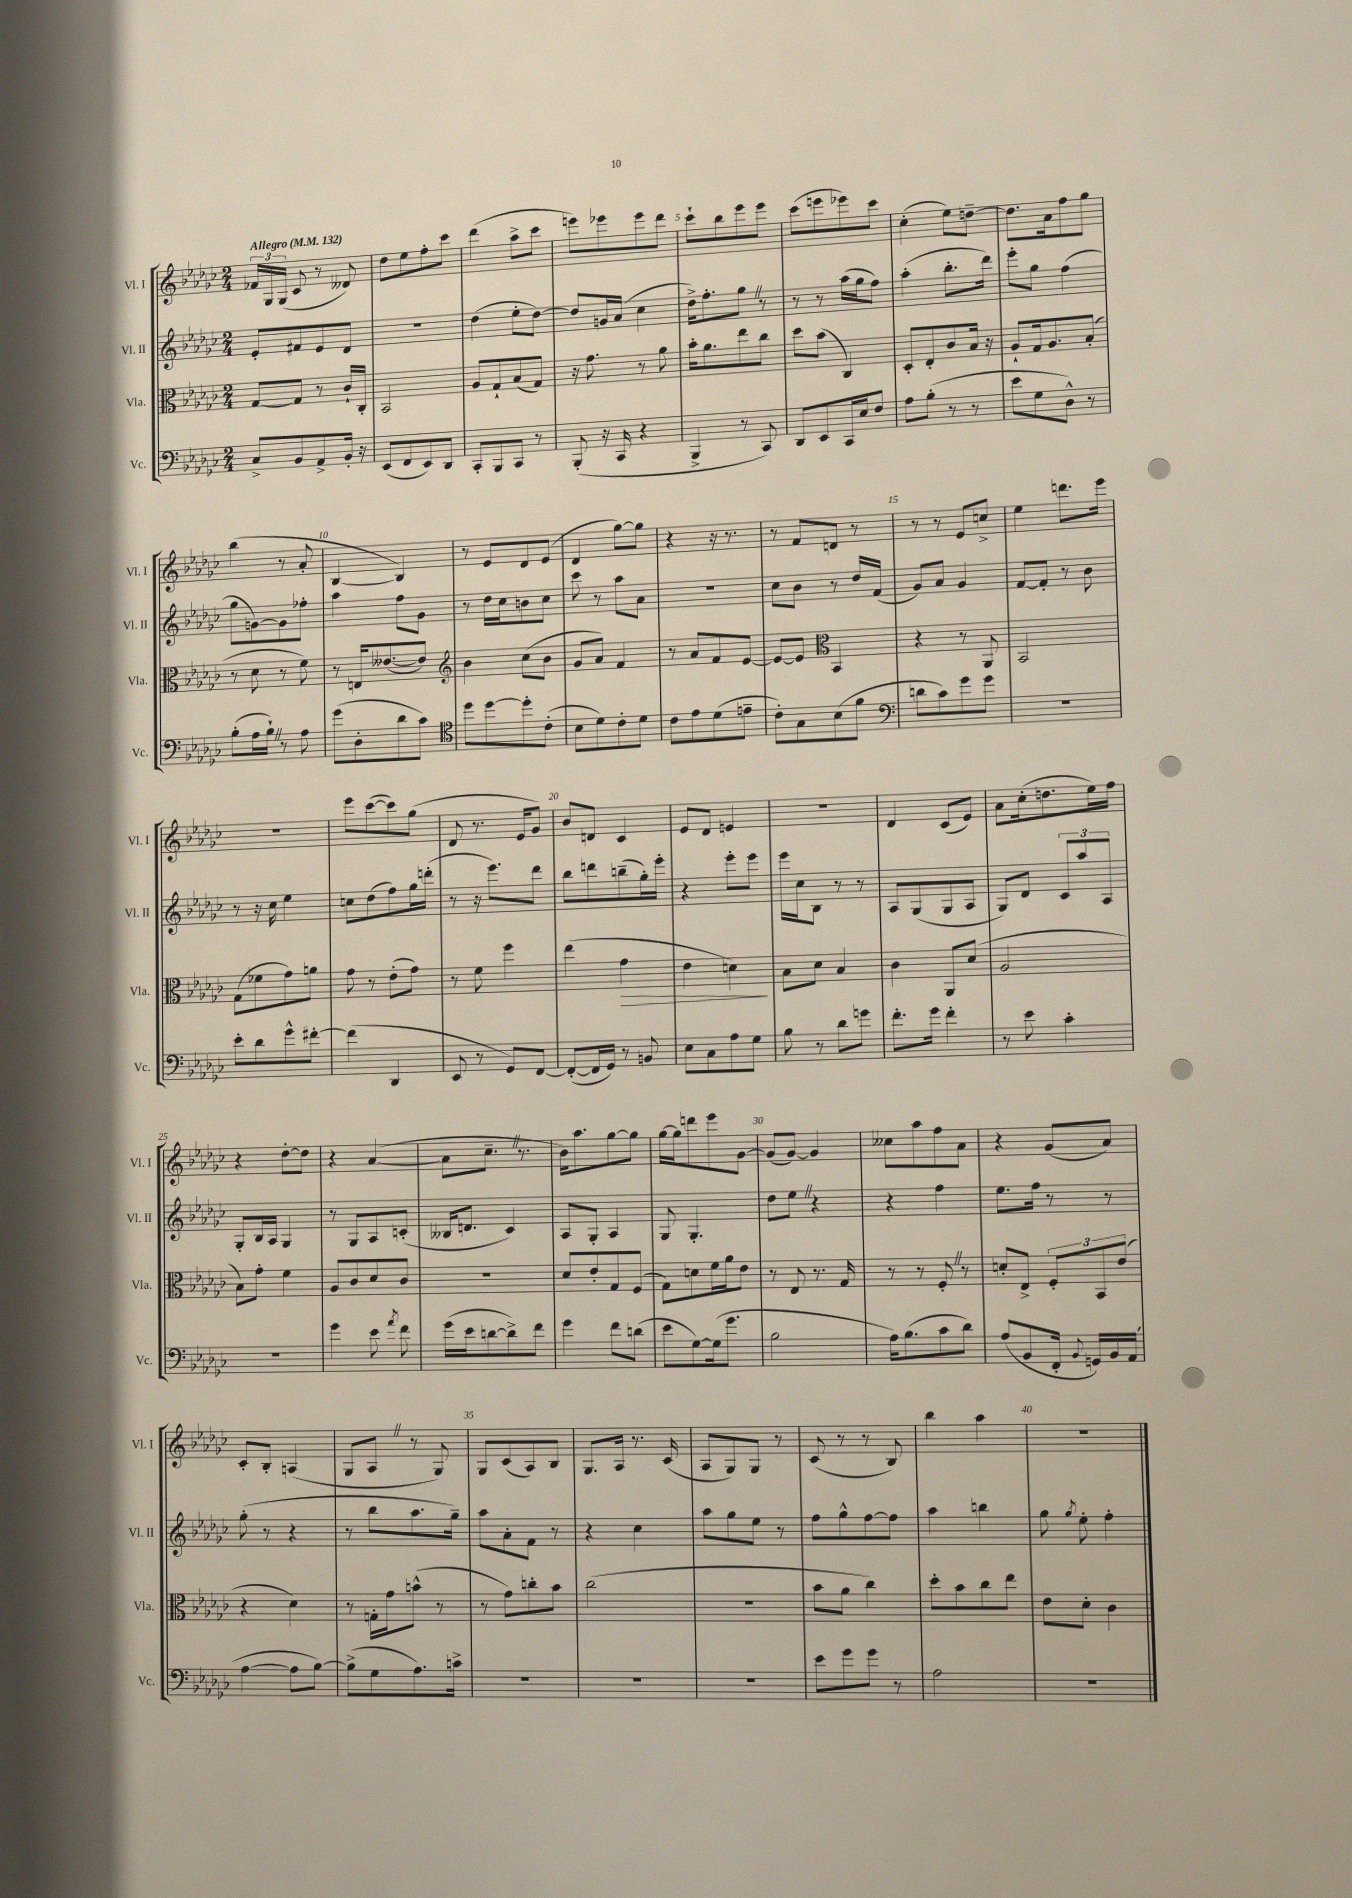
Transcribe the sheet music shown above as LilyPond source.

<<
\new StaffGroup <<
\new Staff = "s0" \with { instrumentName = "Vl. I" shortInstrumentName = "Vl. I" } {
    \clef treble \key ges \major \numericTimeSignature \time 2/4 \tempo "Allegro" 4 = 132
    \autoBeamOff \tuplet 3/2 { fes'16[ ges16 ges16]( } ces'8 r8 deses'8) |
    des''8[ ees''8 f''8-. ces'''8] |
    des'''4( aes''8[-> ces'''8] |
    e'''8[) ees'''8 ees'''8 des'''8] |
    ces'''8[-! bes''8 ees'''8 ees'''8] |
    ces'''8[( e'''8 ees'''8) ces'''8] |
    ces''4-.( ees''8[) d''8]~-- |
    d''8.[ aes'16 f''8 ges''8] |
    bes''4( r8 aes'8-. |
    bes4~ bes4) |
    r8 ees'8[ des'8 ees'8]( |
    des'4 ges''8[~) ges''8] |
    r4 r16 r8. |
    r8 f'8[ d'8] r8 |
    r8 r8 ees'8[ c''8]-> |
    ees''4 d'''8.[ ees'''16] |
    R2 |
    ees'''8[ ces'''8~( ces'''8) ges''8]( |
    des'8 r8. ees'16[ ges'8]) |
    bes'8[ d'8] ces'4 |
    ees'8[ des'8] e'4 |
    r2 |
    des'4 ces'8[( ees'8]) |
    aes'8[ ces''16-.( d''8. ees''16) f''16] |
    r4 des''8[~-. des''8] |
    r4 aes'4~( |
    aes'8[ ces''8.]-- \once \override BreathingSign.text = \markup { \musicglyph "scripts.caesura.straight" } \breathe r8. |
    bes'16[) aes''8. ges''8~ ges''8] |
    ges''16[~ ges''16 d'''8 ees'''8 ges'8]~ |
    ges'8[( ges'8]~) ges'4 |
    ceses''8[ aes''8 f''8 aes'8] |
    r4 ges'8[( aes'8]) |
    ces'8[-. bes8]-. a4( |
    ges8[ aes8] \once \override BreathingSign.text = \markup { \musicglyph "scripts.caesura.straight" } \breathe r8 ges8) |
    ges8[ ces'8( aes8) bes8] |
    ges8.[ aes16] r8. ces'16( |
    aes8[ ges8) ges8] r8 |
    ces'8( r8 r8 bes8) |
    bes''4 aes''4 |
    r2 \bar "|." |
}
\new Staff = "s1" \with { instrumentName = "Vl. II" shortInstrumentName = "Vl. II" } {
    \clef treble \key ges \major \numericTimeSignature \time 2/4
    \autoBeamOff ees'8[-. fis'8 ees'8 des'8] |
    R2 |
    des''4( ees''8[-. des''8]~) |
    des''8[ g'16 aes'16]( ces''4 |
    des''16[->) f''8.-. ges''8] \once \override BreathingSign.text = \markup { \musicglyph "scripts.caesura.straight" } \breathe r8 |
    r8 r8 aes''16[( ges''16 f''8]) |
    aes''4-.( bes''8.[-. des'''16]) |
    ees'''8[-. ges''8] f''4( |
    ges''8[ g'8~) g'8 fes''8]-. |
    aes''4 f''8[ ges'8] |
    r8 des''16[ ces''16 b'8 ces''8] |
    ces'''8 r8 aes''8[ aes'8] |
    R2 |
    ces''8[ bes'8] r8 des''16[ f'16]( |
    ges'8[) aes'8] ges'4 |
    f'8[~ f'8]-. r8 bes'8 |
    r8 r16 ces''16 ees''4 |
    c''8[ des''8( f''8) ges''16 d'''16]-.( |
    r8 r16 ees'''8.[) des'''8] |
    bes''8[ d'''8 b''8--( ges''16-.) ees'''16]-. |
    r4 ees'''8[-. ees'''8] |
    ees'''16[ ces''16 bes8] r8 r8 |
    aes8[ ges8( ges8 aes8] |
    ges8[) des'8] \tuplet 3/2 { ces'8[ aes''8 aes8] } |
    ges8[-. bes16 aes16] ges4 |
    r8 ges8[ aes8 c'8]-.( |
    beses16[ d'8.] ces'4) |
    aes8[ ges8]-. aes4 |
    ges8 ges4.-. |
    des''8[ ees''8] \once \override BreathingSign.text = \markup { \musicglyph "scripts.caesura.straight" } \breathe r4 |
    r4 f''4 |
    ees''8.[ f''16] r8 r8 |
    ges''8-.( r8 r4 |
    r8 bes''8[ aes''8. ges''16]--) |
    aes''8[ aes'8-. f'8] r8 |
    r4 ces''4 |
    aes''8[ ges''8 ees''8] r8 |
    f''8[ ges''8-^ f''8~ f''8] |
    aes''4 b''4 |
    ges''8 \acciaccatura { ges''8 } ees''8-. f''4-. \bar "|." |
}
\new Staff = "s2" \with { instrumentName = "Vla." shortInstrumentName = "Vla." } {
    \clef alto \key ges \major \numericTimeSignature \time 2/4
    \autoBeamOff ges8[~ ges8] r8 ces'16[-! ces16]-. |
    bes,2 |
    aes8[ ges8-! bes8( ges8]) |
    r16 ges'8. r8 aes'8 |
    bes'16[-. aes'8. ees''8 ces''8] |
    des''8[ bes'8]( ces4) |
    des8[-. ees8-. ces'8 bes16] r16 |
    aes8[-! ges16 aes8. bes8]-.( |
    r8 des'8 r8 f'8) |
    r8 e16[ eeses'8.~( eeses'8]) |
    \clef treble bes'4 ces''8[( bes'8] |
    ges'8[ aes'8]) f'4 |
    r8 aes'8[ f'8 ees'8]~ |
    ees'8[~ ees'8] \clef alto bes,4 |
    r4 r8 aes,8 |
    bes,2 |
    ges8[( fes'8 ges'8) a'8] |
    ges'8 r8 ees'8[-.( ges'8]) |
    r8 f'8 f''4 |
    ees''4( ges'4\> |
    ees'4 d'4\!) |
    bes8[ des'8] bes4 |
    ces'4 aes,8[ des'8]( |
    aes2 |
    bes8[) ges'8]-. f'4 |
    aes8[ ces'8 des'8 ces'8] |
    R2 |
    des'8[ ees'8-. ges8 f8]( |
    ges8[) d'8 f'16 aes'16 ees'8] |
    r8 ees8 r8. ges16 |
    r8 r8 f8-. \once \override BreathingSign.text = \markup { \musicglyph "scripts.caesura.straight" } \breathe r8 |
    d'8[-. ees8]-> \tuplet 3/2 { f8[-. bes,8 ees'8]( } |
    r4 des'4) |
    r8 g16[-. ges'16 b'8]-^( r8 |
    r8 ges'8[) c''8-. bes'8] |
    ces''2( |
    R2 |
    bes'8[ aes'8] ces''4) |
    des''8[-. bes'8 ces''8 ees''8] |
    ees'8[ des'8]-. ces'4 \bar "|." |
}
\new Staff = "s3" \with { instrumentName = "Vc." shortInstrumentName = "Vc." } {
    \clef bass \key ges \major \numericTimeSignature \time 2/4
    \autoBeamOff ces8[-> bes,8 aes,8-> bes,16]-. r16 |
    ees,8[( f,8 ees,8) des,8] |
    ces,8[-. bes,,8 ces,8] r8 |
    bes,,8-.( r16 ces,16 r4 |
    bes,,4-> r8 ces,8) |
    des,8[ ees,8 ces,16 ees16 f8] |
    aes8[ bes8]-.( r8 r8 |
    ees'8[ ges8 des8]-^) r8 |
    bes8[-.( aes16 bes16]-!) \once \override BreathingSign.text = \markup { \musicglyph "scripts.caesura.straight" } \breathe r8 aes8 |
    ges'8[( des8-. des'8 ces'8]) |
    \clef tenor des''8[ des''8~ des''8-. ces'8]-.( |
    bes8[ des'8) ces'8-. des'8] |
    ces'8[ ees'8 des'8( e'8]-- |
    ces'8[-.) ges8 bes8( f'8] |
    \clef bass d'8[ ces'8) ges'8 ges'8] |
    R2 |
    ees'8[-. des'8 ges'8-^ fis'8]~-. |
    fis'4( des,4 |
    ees,8 r8 ges,8[) f,8]~ |
    f,8[~-.( f,16 ges,16]) r8 b,8 |
    ees8[ ces8 aes8 ges8] |
    bes8 r8 des'8[ g'8] |
    f'8.[-. ges'16] f'4-. |
    r8 ees'8 ces'4-. |
    R2 |
    ges'4 ees'8 \acciaccatura { aes'8 } f'8 |
    ges'16[( ees'16 d'8~ d'8->) f'8] |
    ges'4 f'8[ d'8]( |
    ees'8[ ges8~) ges16( ges'8.] |
    bes2 |
    aes16[) bes8.( ces'8 des'8]) |
    aes8[( bes,8 f,16]-. \appoggiatura { bes,8 } g,16[) bes,16 aes,16]( |
    aes4~ aes8[ bes8]~) |
    bes8[->( ges8 aes8.) c'16]-> |
    R2 |
    R2 |
    R2 |
    ees'8[ ges'8 ges'8] r8 |
    aes2 |
    R2 \bar "|." |
}
>>
>>
\layout { \context { \Score \override BarNumber.break-visibility = ##(#f #t #t) barNumberVisibility = #(every-nth-bar-number-visible 5) } }
